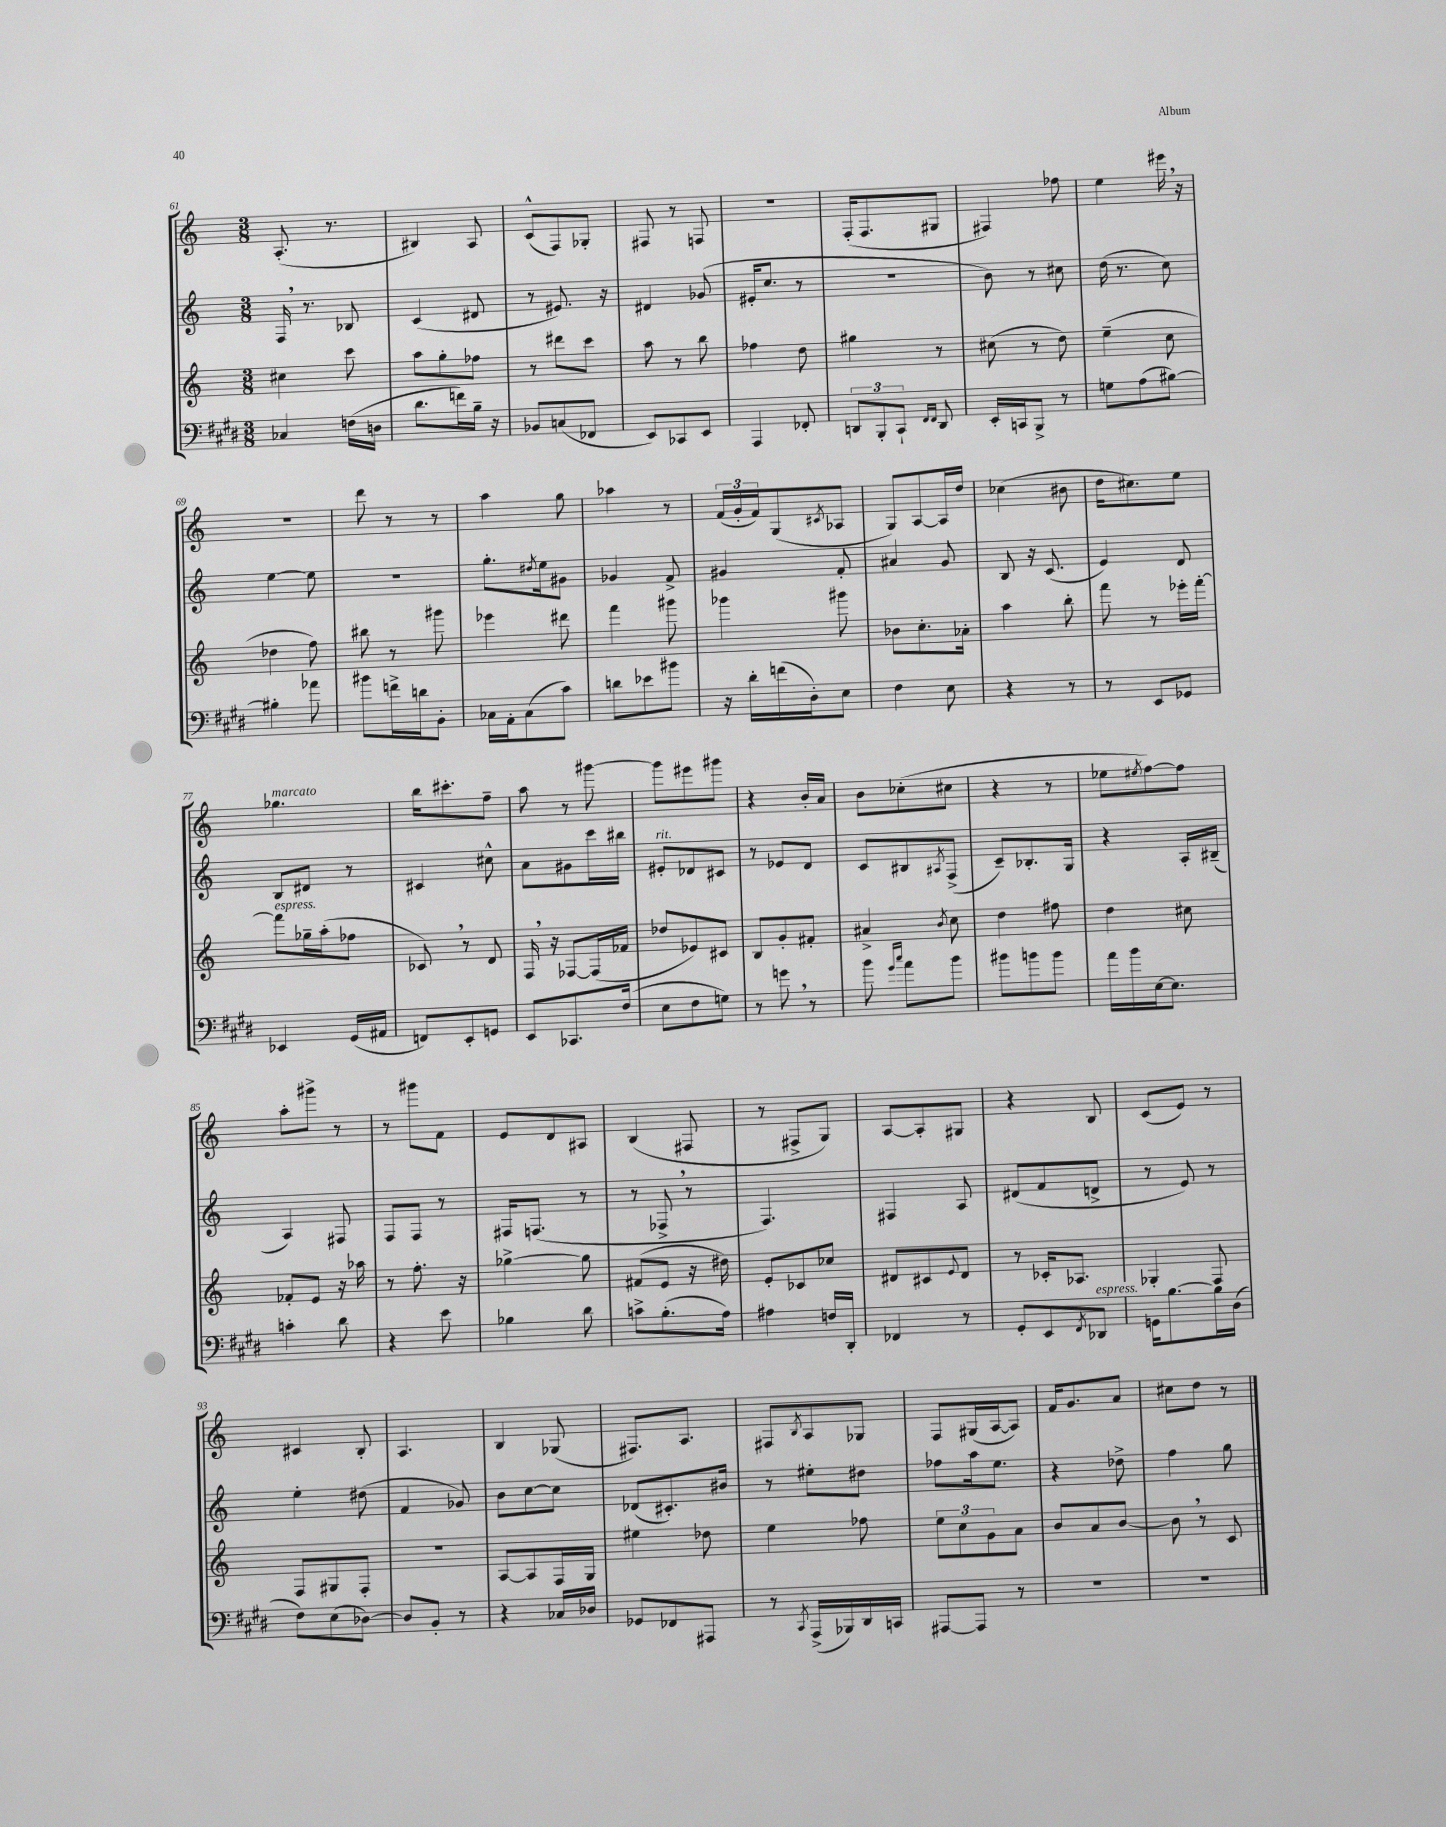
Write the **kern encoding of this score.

**kern	**kern	**kern	**kern
*part4	*part3	*part2	*part1
*staff4	*staff3	*staff2	*staff1
*clefF4	*clefG2	*clefG2	*clefG2
*k[f#c#g#d#]	*k[]	*k[]	*k[]
*M3/8	*M3/8	*M3/8	*M3/8
=61	=61	=61	=61
4C-X/	4cc#X\	16F,/	(8.A'/
.	.	8.r	.
.	.	.	8.r
(16Fn\LL	8ccc\	8B-X/	.
16Dn\JJ	.	.	.
=62	=62	=62	=62
8.d#\L	8aa\L	(4c/	4B#X/)
.	8gg'\	.	.
16fn\L)	.	.	.
16B~\JJ	8ff-X\J	8d#X/	8A/
16r	.	.	.
=63	=63	=63	=63
8BB-X/L	8r	8r	(8c^^/L
(8Cn/	8ddd#X\L	8.e#X/)	8F/)
8FF-X/J	8ccc\J	.	8G-X'/J
.	.	16r	.
=64	=64	=64	=64
8EE/L)	8aa\	4d#X/	8F#X/
8CC-X/	8r	.	8r
8EE/J	8bb\	(8g-X/	8Fn/
=65	=65	=65	=65
4AAA/	4ff-X\	16e#X'/KL	4.r
.	.	8.cc/J	.
8FF-X'/	8dd\	8r	.
=66	=66	=66	=66
12DDn/L	4gg#X\	4.r	(16F'/KL
.	.	.	8.F/
12BBB'/	.	.	.
12CC#`/J	.	.	.
16qqFF#/LL	.	.	.
16qqFF#/JJ	.	.	.
8DD/	8r	.	8G#X/J
=67	=67	=67	=67
16EE'/LL	(8cc#X\	8b\)	4F#X/)
16CCn/J	.	.	.
8BBB^/J	8r	8r	.
8r	8dd\)	8cc#X\	8ff-X\
=68	=68	=68	=68
8Gn\L	(4ee~\	(16dd\	4ee\
.	.	8.r	.
(8A\	.	.	.
[8B#X\J)	8cc\	8cc\)	16eee#X,\
.	.	.	16r
!!LO:LB:g=z
=69	=69	=69	=69
4B#X'\]	4dd-X\	[4ee\	4.r
8a-X\	8ff\)	8ee\]	.
=70	=70	=70	=70
8b#X\L	8bb#X\	4.r	8ddd\
16fn^\L	8r	.	8r
16dn\J	.	.	.
8BB'\J	8ggg#X\	.	8r
=71	=71	=71	=71
16C-X\LL	4eee-X\	8.gg'\L	4aa\
16AA'\J	.	.	.
(8C-\	.	.	.
.	.	8qdd#X/	.
.	.	16ee\k	.
8c#\J)	8ddd#X\	8g#X\J	8gg\
=72	=72	=72	=72
8dn\L	4fff\	4g-X/	4aa-X\
8e-X\	.	.	.
8b#X\J	8ggg#X\	8f^/	8r
=73	=73	=73	=73
16r	4ggg-X\	4g#X/	(24f/LL
.	.	.	24g'/
16d#'\LL	.	.	.
.	.	.	24f/J)
(16fn\	.	.	(8G/
16D#'\J)	.	.	.
.	.	.	8qc#X/
8E\J	8ggg#X\	8f'/	8A-X/J
=74	=74	=74	=74
4F#\	8b-X\L	4a#X/	8G/L)
.	8.cc'\	.	[8A/
8E\	.	8g/	16A/L]
.	16a-X'\Jk	.	16dd/JJ
=75	=75	=75	=75
4r	4aa\	8B/	(4cc-X\
.	.	16r	.
.	.	(8.c/	.
8r	8bb'\	.	8b#X\
=76	=76	=76	=76
8r	8fff\	4e/)	16dd\KL
.	.	.	8.cc#X\)
8EE/L	8r	.	.
8GG-X/J	16eee-X'\LL	8d/	8ee\J
.	[16fff'\JJ	.	.
!!LO:LB:g=z
=77	=77	=77	=77
!	!	!	!LO:TX:a:i:t=marcato
!	!LO:TX:a:i:t=espress.	!	!
4EE-X/	8fff\L]	8B/L	4.gg-X\
.	16gg-X~\L	8d#X/J	.
.	(16aa'\J	.	.
(16GG#/LL	8ff-X\J	8r	.
16AA#X/JJ	.	.	.
=78	=78	=78	=78
8FFn/L)	8c-X,/)	4c#X/	16bb\KL
.	.	.	8.ccc#X'\
8EE'/	8r	.	.
8GGn/J	8d/	8cc#X^^\	8ff~\J
=79	=79	=79	=79
8EE/L	16F,/	8a\L	8aa\
.	16r	.	.
8.CC-X/	[8F-X/L	8g#X\	8r
.	(16F-/L]	16ccc\L	[8ggg#X\
(16F#/Jk	16f-X/JJ	16bb#X\JJ	.
=80	=80	=80	=80
!	!	!LO:TX:a:i:t=rit.	!
8E\L	8dd-X/L	8e#X'/L	8ggg#\L]
8F#\	8e-X/)	8d-X/	8eee#X\
8Gn\J)	8c#X/J	8c#X/J	8ggg#X\J
=81	=81	=81	=81
8r	8B/L	8r	4r
8gn,\	8g'/	8e-X/L	.
8r	8f#X'/J	8d/J	16b'/LL
.	.	.	16a/JJ
=82	=82	=82	=82
8b\	4a#X^/	8c/L	8b\L
16qqg#/LL	.	.	.
16qqcc#/JJ	.	.	.
8a\L	.	8B#X/	(8cc-X'\
.	8qb/	8qA#X/	.
8b\J	8cc\	(8F^/J	8cc#X\J
=83	=83	=83	=83
8b#X\L	4dd\	8c~/L)	4r
8bn\	.	8.B-X'/	.
8b\J	8ff#X\	.	8r
.	.	16G/Jk	.
=84	=84	=84	=84
16a\LL	4dd\	4r	8ee-X\L
16b\	.	.	.
.	.	.	8qee#X/
[16E\J	.	.	[8ff\)
8.E\J]	.	.	.
.	8cc#X\	16A'/LL	8ff\J]
.	.	(16B#X~/JJ	.
!!LO:LB:g=z
=85	=85	=85	=85
4cn'\	8f-X'/L	4A/)	8aa'\L
.	8e/J	.	8ggg#X^\J
8d#\	16r	8F#X/	8r
.	16aa-X\	.	.
=86	=86	=86	=86
4r	8r	8F/L	8r
.	8.ff'\	8F/J	8ggg#X\L
8e\	.	8r	8f\J
.	16r	.	.
=87	=87	=87	=87
4B-X\	[4gg-X^\	16F#X/KL	8e/L
.	.	(8.Fn/J	.
.	.	.	8d/
8d#\	8gg-\]	8r	8A#X/J
=88	=88	=88	=88
8cn^\L	(8f#X/L	8r	(4B/
(8.B'\	8e/J	8F-X^,/	.
.	16r	8r	8F#X/
16A\Jk)	16dd#X\)	.	.
=89	=89	=89	=89
4A#X\	8e'/L	4.F/)	8r
.	8c-X/	.	8F#X^/L
16Fn/LL	8cc-X/J	.	8G/J)
16DD#'/JJ	.	.	.
=90	=90	=90	=90
4FF-X/	8d#X/L	4F#X/	[8A/L
.	8c#X/	.	8A'/]
.	8qqe/	.	.
8r	8d#/J	8A/	8G#X/J
=91	=91	=91	=91
8GG#'/L	8r	(8d#X/L	4r
8EE/	16c-X'/KL	8f/	.
.	8.A-X/J	.	.
8qFF#/	.	.	.
!LO:TX:a:i:t=espress.	!	!	!
8DD-X/J	.	8dn^/J	8B/
=92	=92	=92	=92
16GGn\KL	4G-X'/	8r	(8c/L
[8.B\	.	.	.
.	.	8e/)	8e/J)
16B\L]	8F/	8r	8r
(16D#\JJ	.	.	.
!!LO:LB:g=z
=93	=93	=93	=93
8F#\L)	8F/L	4ee'\	4c#X/
(8E\	8G#X/	.	.
[8D-X\J)	8F'/J	(8dd#X\	8B'/
=94	=94	=94	=94
8D-/L]	4.r	4f/	4.A/
8BB'/J	.	.	.
8r	.	8g-X/)	.
=95	=95	=95	=95
4r	[8A/L	8b\L	4B/
.	8A/]	[8cc\	.
16C-X/LL	16F/L	8cc\J]	(8G-X/
16D-X/JJ	16G/JJ	.	.
=96	=96	=96	=96
8GG-X/L	4ee#X\	(8d-X/L	8.F#X/L)
8FF-X/	.	8.c#X'/)	.
.	.	.	8.A/J
8AAA#X/J	8dd-X\	.	.
.	.	16b#X/Jk	.
=97	=97	=97	=97
8r	4ee\	8r	8F#X/L
8qCC#/	.	.	8qB/
(16AAA^/LL	.	8ee#X'\L	8A/
16BBB-X/)	.	.	.
16DD#/	8ff-X\	8dd#X\J	8G-X/J
16CCn/JJ	.	.	.
=98	=98	=98	=98
[8AAA#X/L	12ee\L	8ff-X\L	8F/L
.	12cc\	.	.
8AAA#/J]	.	16aa\k	(16G#X/L
.	12g\	.	.
.	.	8.ee\J	[16A/J
8r	8a\J	.	8A/J])
=99	=99	=99	=99
4.r	8b/L	4r	16f/KL
.	.	.	8.g/
.	8a/	.	.
.	[8b/J	8dd-X^\	8a/J
=100	=100	=100	=100
4.r	8b,\]	4ff\	8cc#X\L
.	8r	.	8dd\J
.	8c/	8gg\	8r
==	==	==	==
*-	*-	*-	*-
